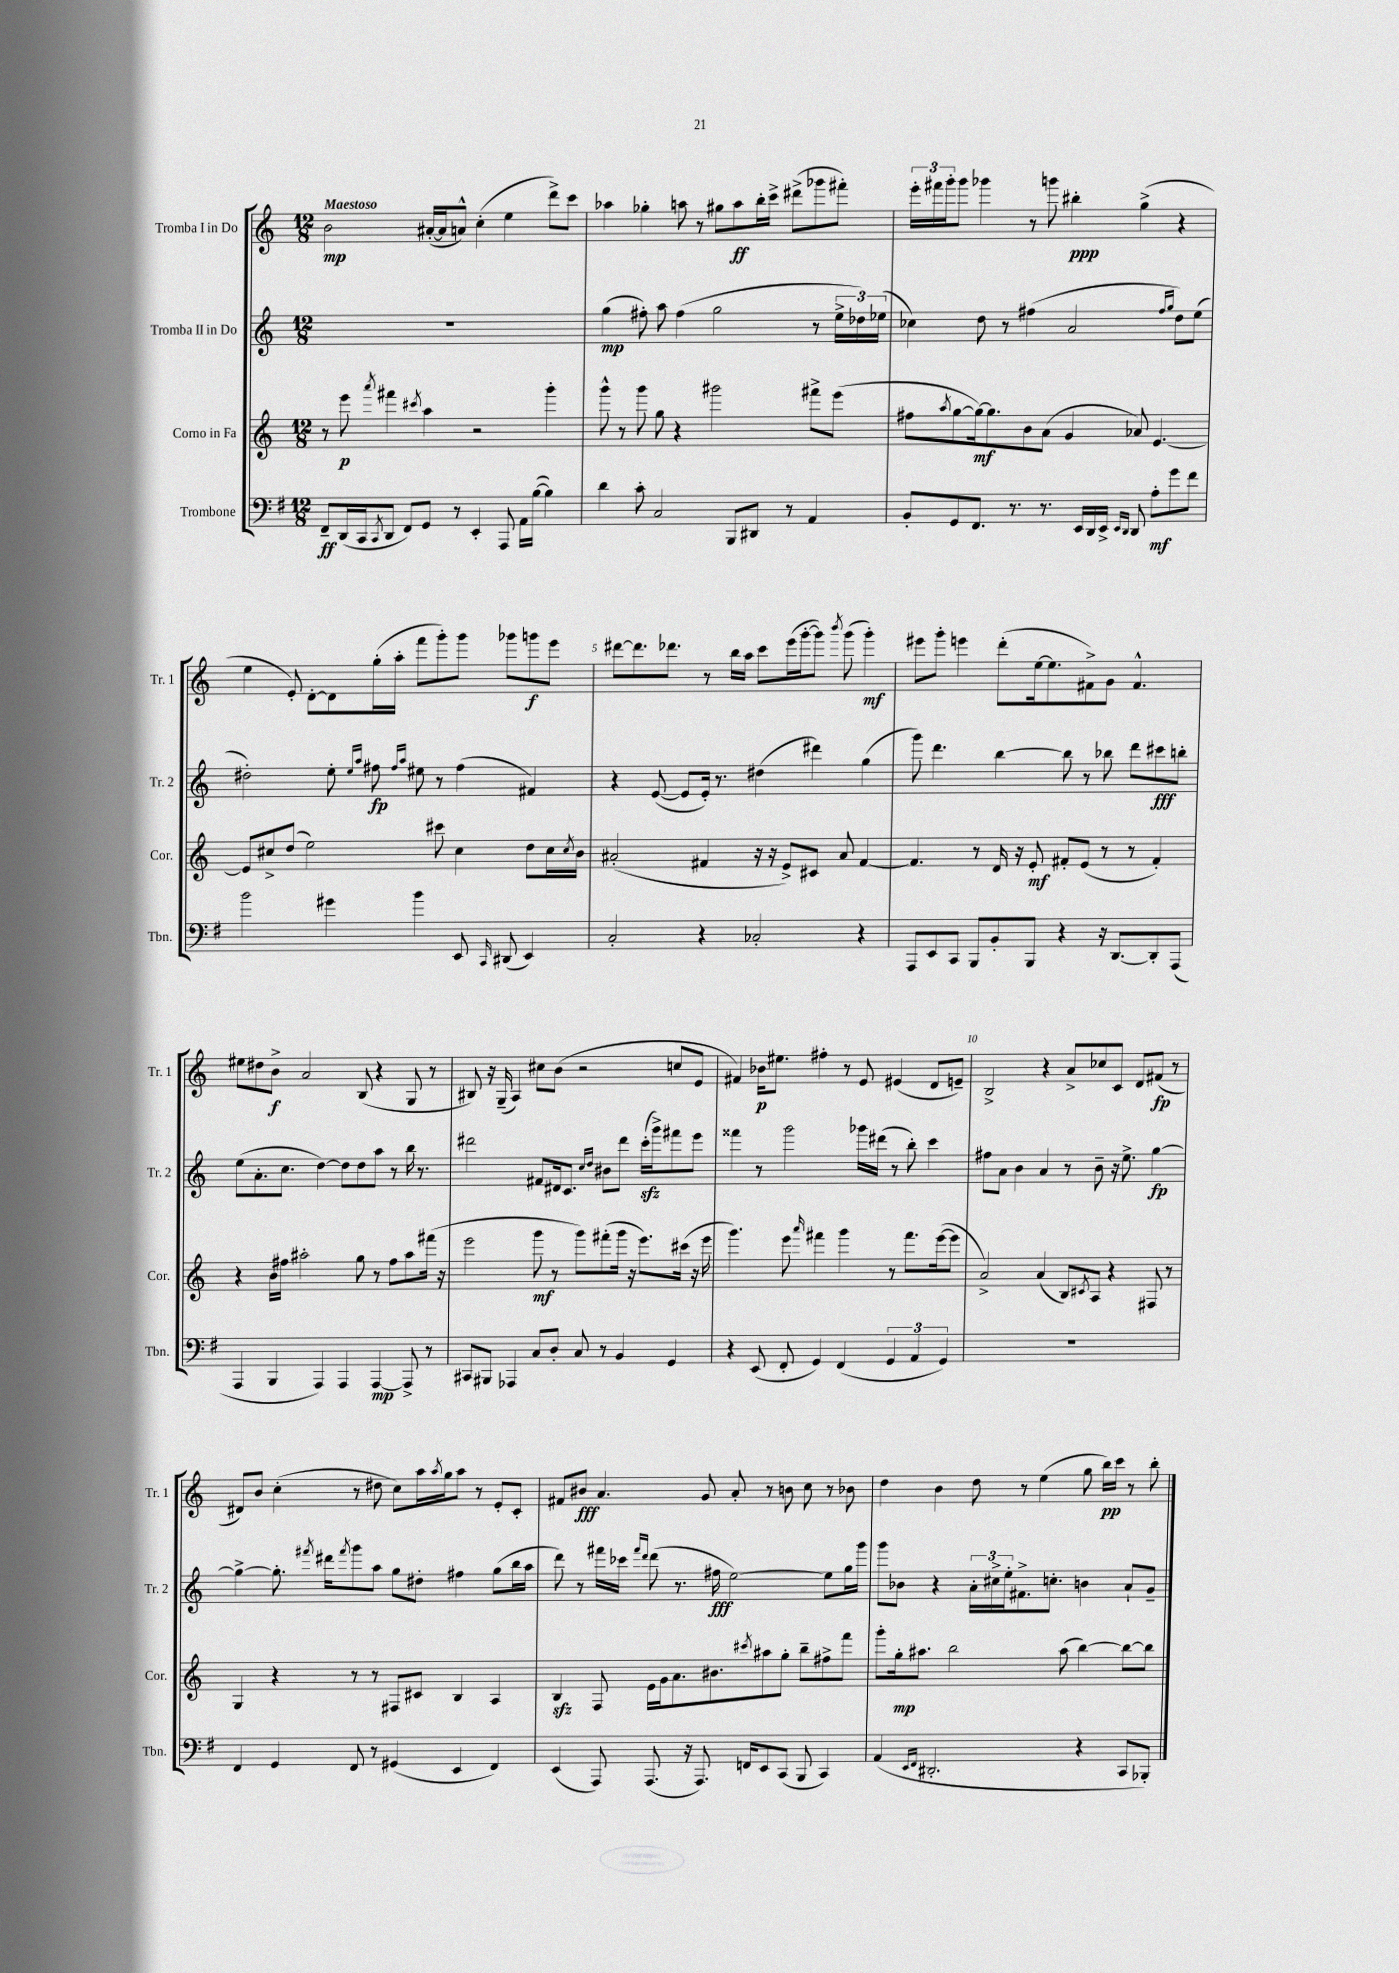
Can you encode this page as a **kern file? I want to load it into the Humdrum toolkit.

**kern	**dynam	**kern	**dynam	**kern	**dynam	**kern	**dynam
*part4	*part4	*part3	*part3	*part2	*part2	*part1	*part1
*staff4	*staff4	*staff3	*staff3	*staff2	*staff2	*staff1	*staff1
*I"Trombone	*	*I"Corno in Fa	*	*I"Tromba II in Do	*	*I"Tromba I in Do	*
*I'Tbn.	*	*I'Cor.	*	*I'Tr. 2	*	*I'Tr. 1	*
*clefF4	*	*clefG2	*	*clefG2	*	*clefG2	*
*k[f#]	*	*k[]	*	*k[]	*	*k[]	*
*M12/8	*	*M12/8	*	*M12/8	*	*M12/8	*
=1	=1	=1	=1	=1	=1	=1	=1
!	!	!	!	!	!	!LO:TX:a:B:t=Maestoso	!
8FF#~/L	ff	8r	.	1.r	.	2b\	mp
(16DD/L	.	8eee\	p	.	.	.	.
16CC/J	.	.	.	.	.	.	.
8qCC/	.	8qaaa/	.	.	.	.	.
8DD/J	.	4fff#X\	.	.	.	.	.
8FF#/L)	.	.	.	.	.	.	.
.	.	8qccc#X/	.	.	.	.	.
8GG/J	.	4aa\	.	.	.	([16a#X'/LL	.
.	.	.	.	.	.	16a#/J]	.
8r	.	.	.	.	.	8an^^/J)	.
4EE'/	.	2r	.	.	.	(4cc'\	.
8AAA/	.	.	.	.	.	4ee\	.
16AA\LL	.	.	.	.	.	.	.
([16B\JJ	.	.	.	.	.	.	.
4B\])	.	4ggg'\	.	.	.	8ddd^\L)	.
.	.	.	.	.	.	8ccc\J	.
=2	=2	=2	=2	=2	=2	=2	=2
4d\	.	8ggg^^\	.	(4gg\	mp	4aa-X\	.
.	.	8r	.	.	.	.	.
8c'\	.	8ggg\	.	8ff#X'\)	.	4gg-X'\	.
2C/	.	8gg\	.	8aa\	.	.	.
.	.	4r	.	(4ff#\	.	8aan\	.
.	.	.	.	.	.	8r	.
.	.	2ggg#X\	.	2gg\	.	8gg#X\L	.
8BBB/L	.	.	.	.	.	8aa\	ff
8DD#X/J	.	.	.	.	.	16bb'\L	.
.	.	.	.	.	.	16ccc^\JJ	.
8r	.	.	.	.	.	(8ddd#X^\L	.
4AA/	.	8fff#X^\L	.	8r	.	8ggg-X\	.
.	.	(8eee\J	.	24ee^\LL	.	8fff#X'\J)	.
.	.	.	.	24dd-X\)	.	.	.
.	.	.	.	(24ee-X\JJ	.	.	.
=3	=3	=3	=3	=3	=3	=3	=3
8BB'/L	.	8ff#X\L	.	4cc-X\)	.	24eee'\LL	.
.	.	.	.	.	.	24fff#X\	.
.	.	.	.	.	.	24ggg'\J	.
.	.	8qaa/	.	.	.	.	.
8GG/	.	[8gg\	.	.	.	8ggg\J	.
8.FF#/J	.	16gg\k_)	mf	8dd\	.	4ggg-X\	.
.	.	8.gg\]	.	.	.	.	.
.	.	.	.	8r	.	.	.
8.r	.	.	.	.	.	.	.
.	.	8b\	.	(4ff#X\	.	8r	.
8.r	.	(8a\J	.	.	.	8gggn\	.
.	.	4g/	.	2a/	.	4bb#X'\	ppp
16EE/LL	.	.	.	.	.	.	.
16DD/	.	.	.	.	.	.	.
16EE^/JJ	.	.	.	.	.	.	.
16qqEE/LL	.	.	.	.	.	.	.
16qqDD/JJ	.	.	.	.	.	.	.
8DD/	.	8a-X/)	.	.	.	(4gg^\	.
8A'\L	mf	[4.e/	.	.	.	.	.
.	.	.	.	16qqff#/LL	.	.	.
.	.	.	.	16qqgg/JJ	.	.	.
8g\	.	.	.	8dd\L)	.	4r	.
8f#\J	.	.	.	(8ee\J	.	.	.
!!LO:LB:g=z
=4	=4	=4	=4	=4	=4	=4	=4
2b\	.	8e/L]	.	2dd#X'\)	.	4ee\	.
.	.	8cc#X^/	.	.	.	.	.
.	.	(8dd/J	.	.	.	8e'/)	.
.	.	2ee\)	.	.	.	[8d'\L	.
4g#X\	.	.	.	8ee'\	.	8d\]	.
.	.	.	.	16qqee/LL	.	.	.
.	.	.	.	16qqaa/JJ	.	.	.
.	.	.	.	8ff#X\	fp	(16gg'\L	.
.	.	.	.	.	.	16aa'\JJ	.
.	.	.	.	16qqff#/LL	.	.	.
.	.	.	.	16qqaa/JJ	.	.	.
4b\	.	.	.	8ee#X\	.	8fff\L	.
.	.	8ccc#X\	.	8r	.	8ggg'\)	.
8EE/	.	4cc#\	.	(4ff#\	.	8ggg\J	.
16qqCC/	.	.	.	.	.	.	.
(8DD#X/	.	.	.	.	.	8ggg-X\L	.
4EE/)	.	8dd\L	.	4f#X/)	.	8gggn\	f
.	.	16cc#\L	.	.	.	8eee\J	.
.	.	8qcc#/	.	.	.	.	.
.	.	16b\JJ	.	.	.	.	.
=5	=5	=5	=5	=5	=5	=5	=5
2C'/	.	(2a#X'/	.	4r	.	[8ddd#X\L	.
.	.	.	.	.	.	8.ddd#\]	.
.	.	.	.	([8e/	.	.	.
.	.	.	.	.	.	8.ddd-X\J	.
.	.	.	.	8e/L]	.	.	.
4r	.	4f#X/	.	16e'/Jk)	.	8r	.
.	.	.	.	8.r	.	.	.
.	.	.	.	.	.	16bb\LL	.
.	.	.	.	.	.	16aa\JJ	.
2C-X'/	.	16r	.	(4dd#X\	.	8ccc\L	.
.	.	16r	.	.	.	.	.
.	.	8e^/L)	.	.	.	(16eee\L	.
.	.	.	.	.	.	[16ggg'\J	.
.	.	8c#X/J	.	4ddd#X\)	.	8ggg\J])	.
.	.	.	.	.	.	8qbbb/	.
.	.	8a#/	.	.	.	(8ggg\	.
4r	.	[4f#/	.	(4gg\	.	4ggg'\)	mf
=6	=6	=6	=6	=6	=6	=6	=6
8AAA/L	.	4.f#/]	.	8ggg\)	.	8eee#X\L	.
8EE/	.	.	.	4.ddd\	.	8ggg'\J	.
8CC/J	.	.	.	.	.	4eeen\	.
8BBB/L	.	8r	.	.	.	.	.
8BB'/	.	16d/	.	[4bb\	.	(8ddd'\L	.
.	.	16r	.	.	.	.	.
8BBB/J	.	8e'/	mf	.	.	[16ee\k	.
.	.	.	.	.	.	8.ee\]	.
4r	.	8f#X'/L	.	8bb\]	.	.	.
.	.	(8e/J	.	8r	.	8f#X^\)	.
16r	.	8r	.	8bb-X\	.	8g\J	.
[8.DD/L	.	.	.	.	.	.	.
.	.	8r	.	8ddd\L	.	4.f#^^/	.
8DD'/]	.	4f#'/)	.	8ccc#X\	fff	.	.
(8AAA/J	.	.	.	8bbn'\J	.	.	.
!!LO:LB:g=z
=7	=7	=7	=7	=7	=7	=7	=7
4AAA/	.	4r	.	(8ee\L	.	8ee#X\L	.
.	.	.	.	8.a'\	.	8dd#X\	.
4BBB/	.	16b\LL	.	.	.	8b^\J	f
.	.	16ff#X\JJ	.	8.cc\J	.	.	.
.	.	2aa#X'\	.	.	.	2a/	.
4AAA/)	.	.	.	[4dd\)	.	.	.
4AAA/	.	.	.	8dd\L]	.	.	.
.	.	8gg\	.	8dd\	.	(8B/	.
[4AAA/	mp	8r	.	8aa\J	.	4r	.
.	.	8ff#\L	.	8r	.	.	.
8AAA^/]	.	8aa#\	.	16bb\	.	8G/	.
.	.	.	.	8.r	.	.	.
8r	.	(16fff#X\Jk	.	.	.	8r	.
.	.	16r	.	.	.	.	.
=8	=8	=8	=8	=8	=8	=8	=8
8CC#X/L	.	2eee\	.	2ddd#X\	.	8B#X/)	.
8BBB#X/J	.	.	.	.	.	16r	.
.	.	.	.	.	.	(16G~/	.
4AAA-X/	.	.	.	.	.	4A/)	.
8C/L	.	8ggg\	mf	8f#X/L	.	8cc#X\L	.
8D'/J	.	8r	.	16d#X/k	.	(8b\J	.
.	.	.	.	8.c/J	.	.	.
8C/	.	8ggg\L)	.	.	.	2r	.
.	.	.	.	16qqcc/LL	.	.	.
.	.	.	.	16qqdd/JJ	.	.	.
8r	.	(8fff#X'\	.	8b#X\L	.	.	.
4BB/	.	16ggg\Jk	.	8ddd#\J	.	.	.
.	.	16r	.	.	.	.	.
.	.	8.eee\L)	.	(16ccczz'\LL	.	.	.
.	.	.	.	16ggg^\J)	.	.	.
4GG/	.	.	.	8fff#X\	.	8ccn/L	.
.	.	(16ccc#X\Jk	.	.	.	.	.
.	.	16r	.	8eee\J	.	8e/J	.
.	.	16eee\	.	.	.	.	.
=9	=9	=9	=9	=9	=9	=9	=9
4r	.	4.ggg\)	.	4fff##X\	.	4f#X/)	.
(8EE/	.	.	.	8r	.	16b-X\KL	p
.	.	.	.	.	.	8.ee#X\J	.
8FF#'/	.	8eee\	.	2ggg\	.	.	.
.	.	16qqaaa/	.	.	.	.	.
4GG/)	.	4fff#X\	.	.	.	4ff#X'\	.
(4FF#/	.	4ggg\	.	.	.	8r	.
.	.	.	.	16ggg-X\LL	.	8e/	.
.	.	.	.	(16ddd#X\JJ	.	.	.
6GG/	.	8r	.	8r	.	(4e#X/	.
.	.	8.fff#\L	.	8bb'\)	.	.	.
6AA/	.	.	.	.	.	.	.
.	.	.	.	4ccc\	.	8d/L	.
.	.	([16eee\k	.	.	.	.	.
6GG/)	.	.	.	.	.	.	.
.	.	8eee\J]	.	.	.	8en~/J)	.
=10	=10	=10	=10	=10	=10	=10	=10
1.r	.	2a^/)	.	8ff#X\L	.	2B^/	.
.	.	.	.	8a\J	.	.	.
.	.	.	.	4b\	.	.	.
.	.	(4a/	.	4a/	.	4r	.
.	.	8B/L)	.	8r	.	8a^/L	.
.	.	8qc#X/	.	.	.	.	.
.	.	8A/J	.	8b~\	.	8cc-X/	.
.	.	4r	.	16r	.	8c/J	.
.	.	.	.	8.ee^\	.	.	.
.	.	.	.	.	.	8d/L	.
.	.	8F#X/	.	[4gg\	fp	(8f#X/J	fp
.	.	8r	.	.	.	8r	.
!!LO:LB:g=z
=11	=11	=11	=11	=11	=11	=11	=11
4FF#/	.	4G/	.	4gg^\_	.	8d#X/L)	.
.	.	.	.	.	.	8b/J	.
4GG/	.	4r	.	8.gg'\]	.	(4cc'\	.
.	.	.	.	8qfff#X/	.	.	.
.	.	.	.	16ddd#X\KL	.	.	.
.	.	.	.	8qfff#/	.	.	.
8FF#/	.	8r	.	8ggg\	.	8r	.
8r	.	8r	.	8aa\J	.	8dd#X\	.
(4GG#X/	.	8F#X/L	.	8gg\L	.	8cc\L)	.
.	.	8c#X/J	.	8dd#X'\J	.	16aa\L	.
.	.	.	.	.	.	8qaa/	.
.	.	.	.	.	.	16gg\J	.
4EE/	.	4B/	.	4ff#X\	.	8aa\J	.
.	.	.	.	.	.	8r	.
4FF#/)	.	4A/	.	(8gg\L	.	8e'/L	.
.	.	.	.	16bb\L	.	8c'/J	.
.	.	.	.	16aa\JJ	.	.	.
=12	=12	=12	=12	=12	=12	=12	=12
(4EE/	.	4Bzz/	.	8ddd\)	.	8f#X/L	.
.	.	.	.	8r	.	8b#X/J	fff
8AAA/)	.	8F/	.	16fff#X\LL	.	4.a/	.
.	.	.	.	16ccc-X\JJ	.	.	.
.	.	.	.	16qqfff#/LL	.	.	.
.	.	.	.	16qqddd/JJ	.	.	.
(8.AAA/	.	16e\LL	.	(8ddd\	.	.	.
.	.	16g\J	.	.	.	.	.
.	.	8.a\	.	8.r	.	.	.
16r	.	.	.	.	.	.	.
8.AAA/)	.	.	.	.	.	8g/	.
.	.	8.b#X\	.	16ff#X\	fff	.	.
.	.	.	.	[2ee\)	.	8a'/	.
16FFn/KL	.	.	.	.	.	.	.
.	.	8qccc#X/	.	.	.	.	.
8EE/	.	8aa#X\	.	.	.	8r	.
(8CC/J	.	8gg'\J	.	.	.	8bn\	.
8BBB/	.	8bb~\L	.	.	.	8cc\	.
4CC/)	.	8ff#X^\	.	8ee\L]	.	8r	.
.	.	8fff\J	.	16gg\L	.	8b-X\	.
.	.	.	.	16ggg\JJ	.	.	.
=13	=13	=13	=13	=13	=13	=13	=13
(4AA/	.	8ggg'\L	.	8ggg\L	.	4dd\	.
.	.	16gg'\k	mp	8b-X\J	.	.	.
.	.	8.aa#X\J	.	.	.	.	.
16qqEE/LL	.	.	.	.	.	.	.
16qqFF#/JJ	.	.	.	.	.	.	.
2.DD#X'/	.	.	.	4r	.	4b\	.
.	.	2bb\	.	.	.	.	.
.	.	.	.	24a'\LL	.	8dd\	.
.	.	.	.	24cc#X^\	.	.	.
.	.	.	.	24ee'\J	.	.	.
.	.	.	.	8.f#X^\	.	8r	.
.	.	.	.	.	.	(4ee\	.
.	.	.	.	8.ccn'\J	.	.	.
.	.	(8aa#\	.	.	.	.	.
4r	.	[4bb\)	.	4bn\	.	8gg\	.
.	.	.	.	.	.	16bb\LL)	pp
.	.	.	.	.	.	16ccc\JJ	.
8CC/L	.	8bb\L_	.	8a`/L	.	8r	.
8BBB-X'/J)	.	8bb\J]	.	8g~/J	.	8bb'\	.
==	==	==	==	==	==	==	==
*-	*-	*-	*-	*-	*-	*-	*-
